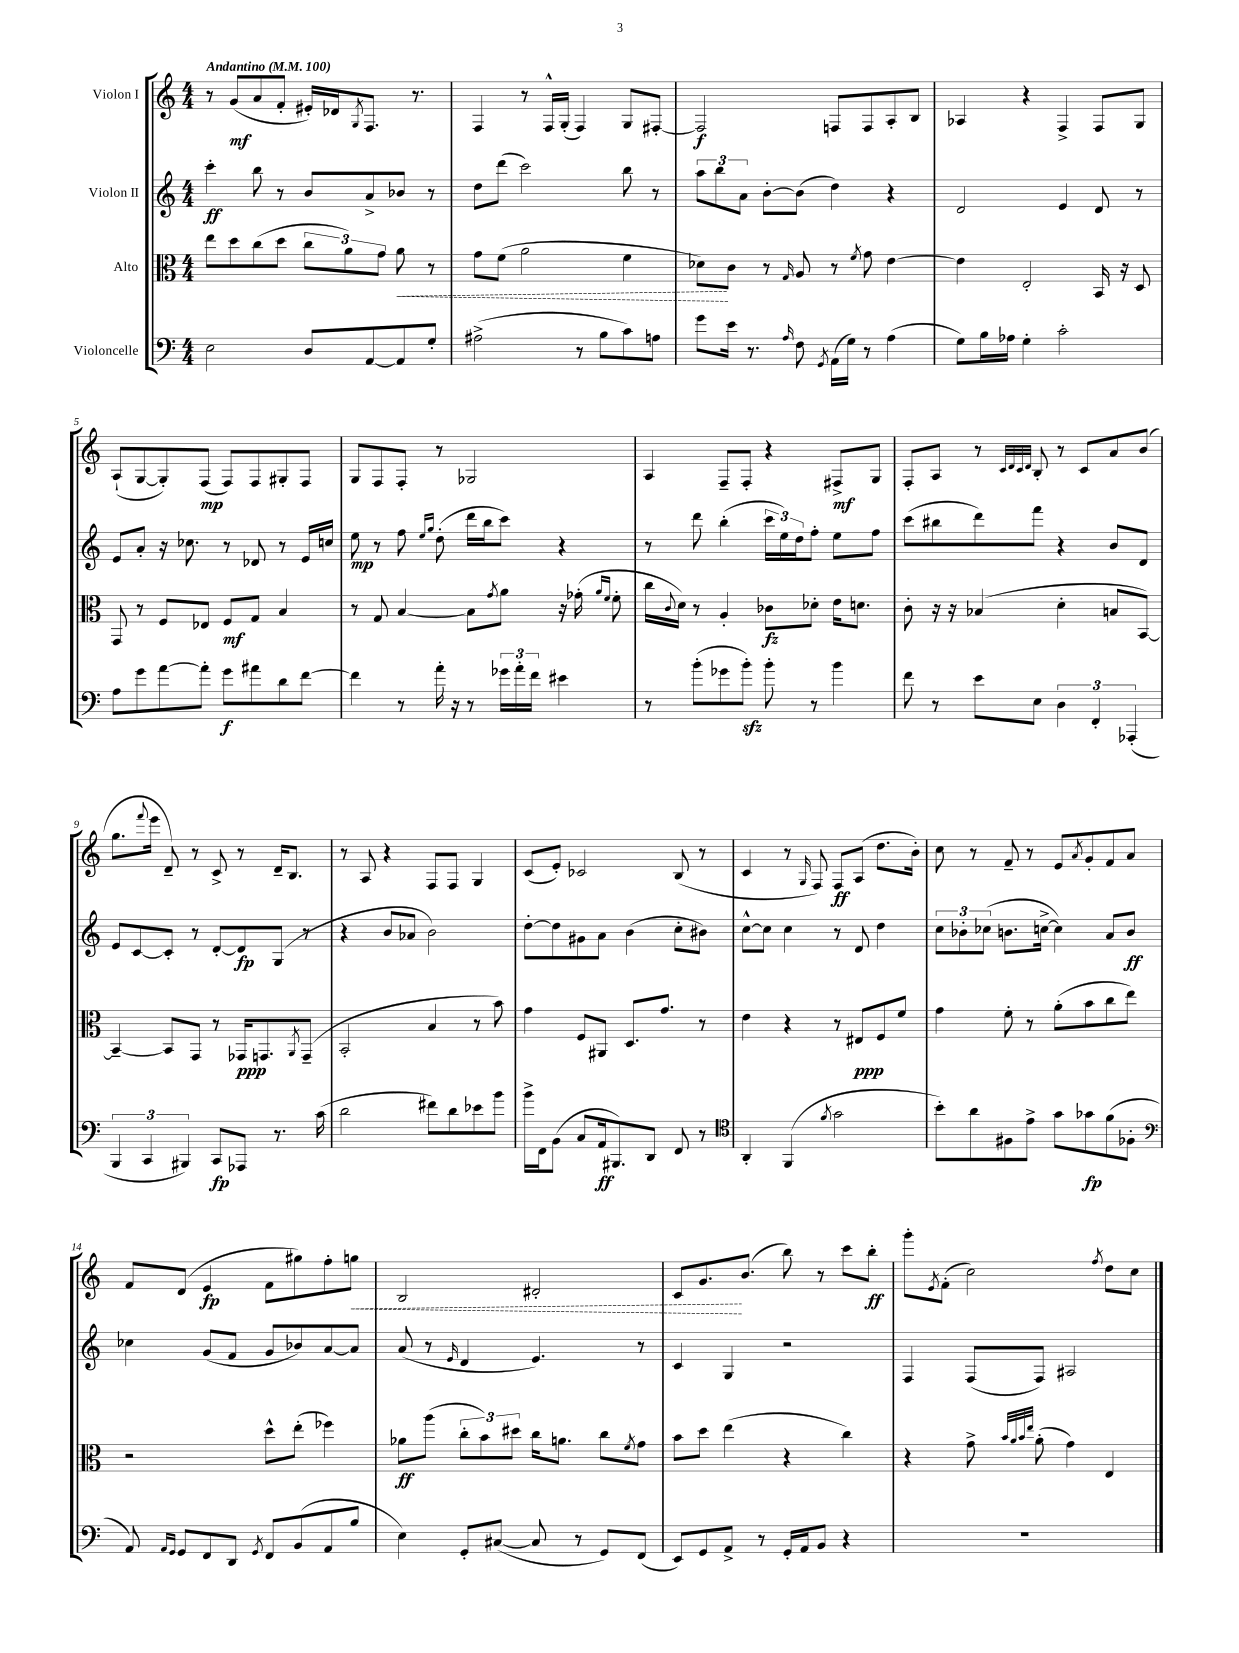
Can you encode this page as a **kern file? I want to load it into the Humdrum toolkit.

**kern	**kern	**kern	**kern
*staff4	*staff3	*staff2	*staff1
*clefF4	*clefC3	*clefG2	*clefG2
*k[]	*k[]	*k[]	*k[]
*M4/4	*M4/4	*M4/4	*M4/4
*MM100	*MM100	*MM100	*MM100
2E	8ee	4ccc'	8r
.	8dd	.	(8g
.	(8cc	8bb	8a
.	8dd	8r	8f'
8D	12cc	8b	16e#')
.	.	.	16d-
.	12a)	.	.
.	.	.	8qG
[8AA	.	8a^	8.F
.	12g	.	.
8AA]	8a	8b-	.
.	.	.	8.r
8G'	8r	8r	.
=	=	=	=
(2A#^	8g	8dd	4F
.	(8f	(8ddd	.
.	2a	2ccc)	8r
.	.	.	16F^^
.	.	.	(16G'
8r	.	.	4F)
8B	.	.	.
8c)	4f	8bb	8G
8A	.	8r	[8F#'
=	=	=	=
8g	8d-)	12aa	2F#]
.	.	12bb	.
16e	8c	.	.
.	.	12a	.
8.r	.	.	.
.	8r	[8b'	.
16qqA	16qqG	.	.
8F	8A	(8b]	.
8qGG	.	.	.
(16AA	8r	4dd)	8F
16G)	.	.	.
.	8qf	.	.
8r	8g	.	8F
(4A	[4e	4r	8A'
.	.	.	8B
=	=	=	=
8G)	4e]	2d	4A-
16B	.	.	.
16A-	.	.	.
4G'	2E'	.	4r
2c'	.	4e	4F^
.	16BB	8d	8F
.	16r	.	.
.	8D	8r	8G
=	=	=	=
8A	8GG	8e	(8A`
8g	8r	8a'	[8G
[8a	8F	16r	8G'])
.	.	8.cc-	.
8a']	8E-	.	(8F
8g	8F	8r	8F)
8a#	8G	8d-	8F
8d	4B	8r	8G#'
[8f	.	16e	8F
.	.	16cc	.
=	=	=	=
4f]	8r	8ee	8G
.	8G	8r	8F
8r	[4B	8ff	8F'
.	.	16qqee	.
.	.	16qqgg	.
16a'	.	(8dd'	8r
16r	.	.	.
8r	8B]	16ddd	2G-
.	.	16bb	.
.	8qg	.	.
24g-	8a	8ccc)	.
24a'	.	.	.
24f	.	.	.
4e#	16r	4r	.
.	(16g-'	.	.
.	16qqa	.	.
.	16qqf	.	.
.	8f'	.	.
=	=	=	=
8r	16cc	8r	4A
.	8qqc	.	.
.	16d)	.	.
(8b'	8r	8ddd	.
8g-	4A'	(4bb'	8F~
8b')	.	.	8F'
8b'	8c-	24ccc	4r
.	.	24ee)	.
.	.	24dd	.
8r	8d-'	8ff'	.
4b	16e	8ee	8F#^
.	8.d	.	.
.	.	8ff	8G
=	=	=	=
8f	8c'	(8ccc	8F'
8r	16r	8bb#	8A
.	16r	.	.
8e	(4B-	8ddd)	8r
.	.	.	32qqc
.	.	.	32qqd
.	.	.	32qqc
.	.	.	32qqd
8E	.	8fff	8B'
6D	4d'	4r	8r
.	.	.	8c
6FF'	.	.	.
.	8B	8b	8a
(6AAA-'	.	.	.
.	[8BB)	8d	(8b
=	=	=	=
6BBB	4BB~_	8e	8.gg
.	.	[8c	.
6CC	.	.	.
.	.	.	8qqfff
.	.	.	16eee
.	8BB]	8c']	8d~)
6BBB#)	.	.	.
.	8GG	8r	8r
8CC	8r	[8d'	8c^
8AAA-	16GG-	8d]	8r
.	8.GG	.	.
8.r	.	(8G	16d~
.	.	.	8.B
.	8qAA	.	.
.	(8GG~	8r	.
(16c	.	.	.
=	=	=	=
2d	2BB'	4r	8r
.	.	.	8A
.	.	8b	4r
.	.	8a-	.
8f#)	4B	2b)	8F
8d	.	.	8F
8e-	8r	.	4G
8b	8b)	.	.
=	=	=	=
16b^	4g	[8dd'	(8c
16FF	.	.	.
(8BB	.	8dd]	8e')
8C	8F	8g#	2c-
16AA	8AA#	8a	.
8.BBB#)	.	.	.
.	8.D	(4b	.
8DD	.	.	.
.	8.g	.	.
8FF	.	8cc'	(8B
8r	8r	8b#)	8r
=	=	=	=
*clefC4	*	*	*
4AA'	4e	[8cc^^	4c
.	.	8cc]	.
(4FF	4r	4cc	8r
.	.	.	16qqG
.	.	.	8F)
8qf	.	.	.
2g	8r	8r	8F
.	8E#	8d	(8A
.	8F	4dd	8.dd
.	8f	.	.
.	.	.	16b')
=	=	=	=
8b')	4g	12cc	8cc
.	.	12b-'	.
8a	.	.	8r
.	.	(12cc-	.
8F#	8f'	8.b	8f~
8e^	8r	.	8r
.	.	[16cc^	.
8g	(8a'	4cc])	8e
.	.	.	8qa
8g-	8b	.	8g'
(8f	8cc	8a	8f
8F-'	8ee)	8b	8a
=	=	=	=
*clefF4	*	*	*
8AA)	2r	4cc-	8f
16qqAA	.	.	.
16qqGG	.	.	.
8GG	.	.	(8d
8FF	.	(8g	4e
8DD	.	8f	.
8qGG	.	.	.
8FF	8dd^^	8g	8f
(8BB	(8ee'	8b-)	8gg#)
8AA	4ff-)	[8a	8ff'
8B	.	8a]	8gg
=	=	=	=
4E)	8a-	(8a	2B
.	(8aa	8r	.
.	.	16qqe	.
8GG'	12cc'	4d	.
.	12b)	.	.
([8C#	.	.	.
.	12dd#	.	.
8C#]	16cc	4.e)	2d#'
.	8.a	.	.
8r	.	.	.
8GG)	8cc	.	.
.	8qf	.	.
(8FF	8g	8r	.
=	=	=	=
8EE)	8b	4c	8c
8GG	8dd	.	8.g
8AA^	(4ee	4G	.
.	.	.	(8.b
8r	.	.	.
16GG'	4r	2r	8bb)
16AA	.	.	.
8BB	.	.	8r
4r	4cc)	.	8ccc
.	.	.	8bb'
=	=	=	=
1r	4r	4F	8ggg'
.	.	.	8qe
.	.	.	(8f'
.	8g^	(8F	2cc)
.	32qqb	.	.
.	32qqa	.	.
.	32qqb	.	.
.	32qqee	.	.
.	(8a'	8F)	.
.	4g)	2A#	.
.	.	.	8qff
.	4E	.	8dd
.	.	.	8cc
==	==	==	==
*-	*-	*-	*-
